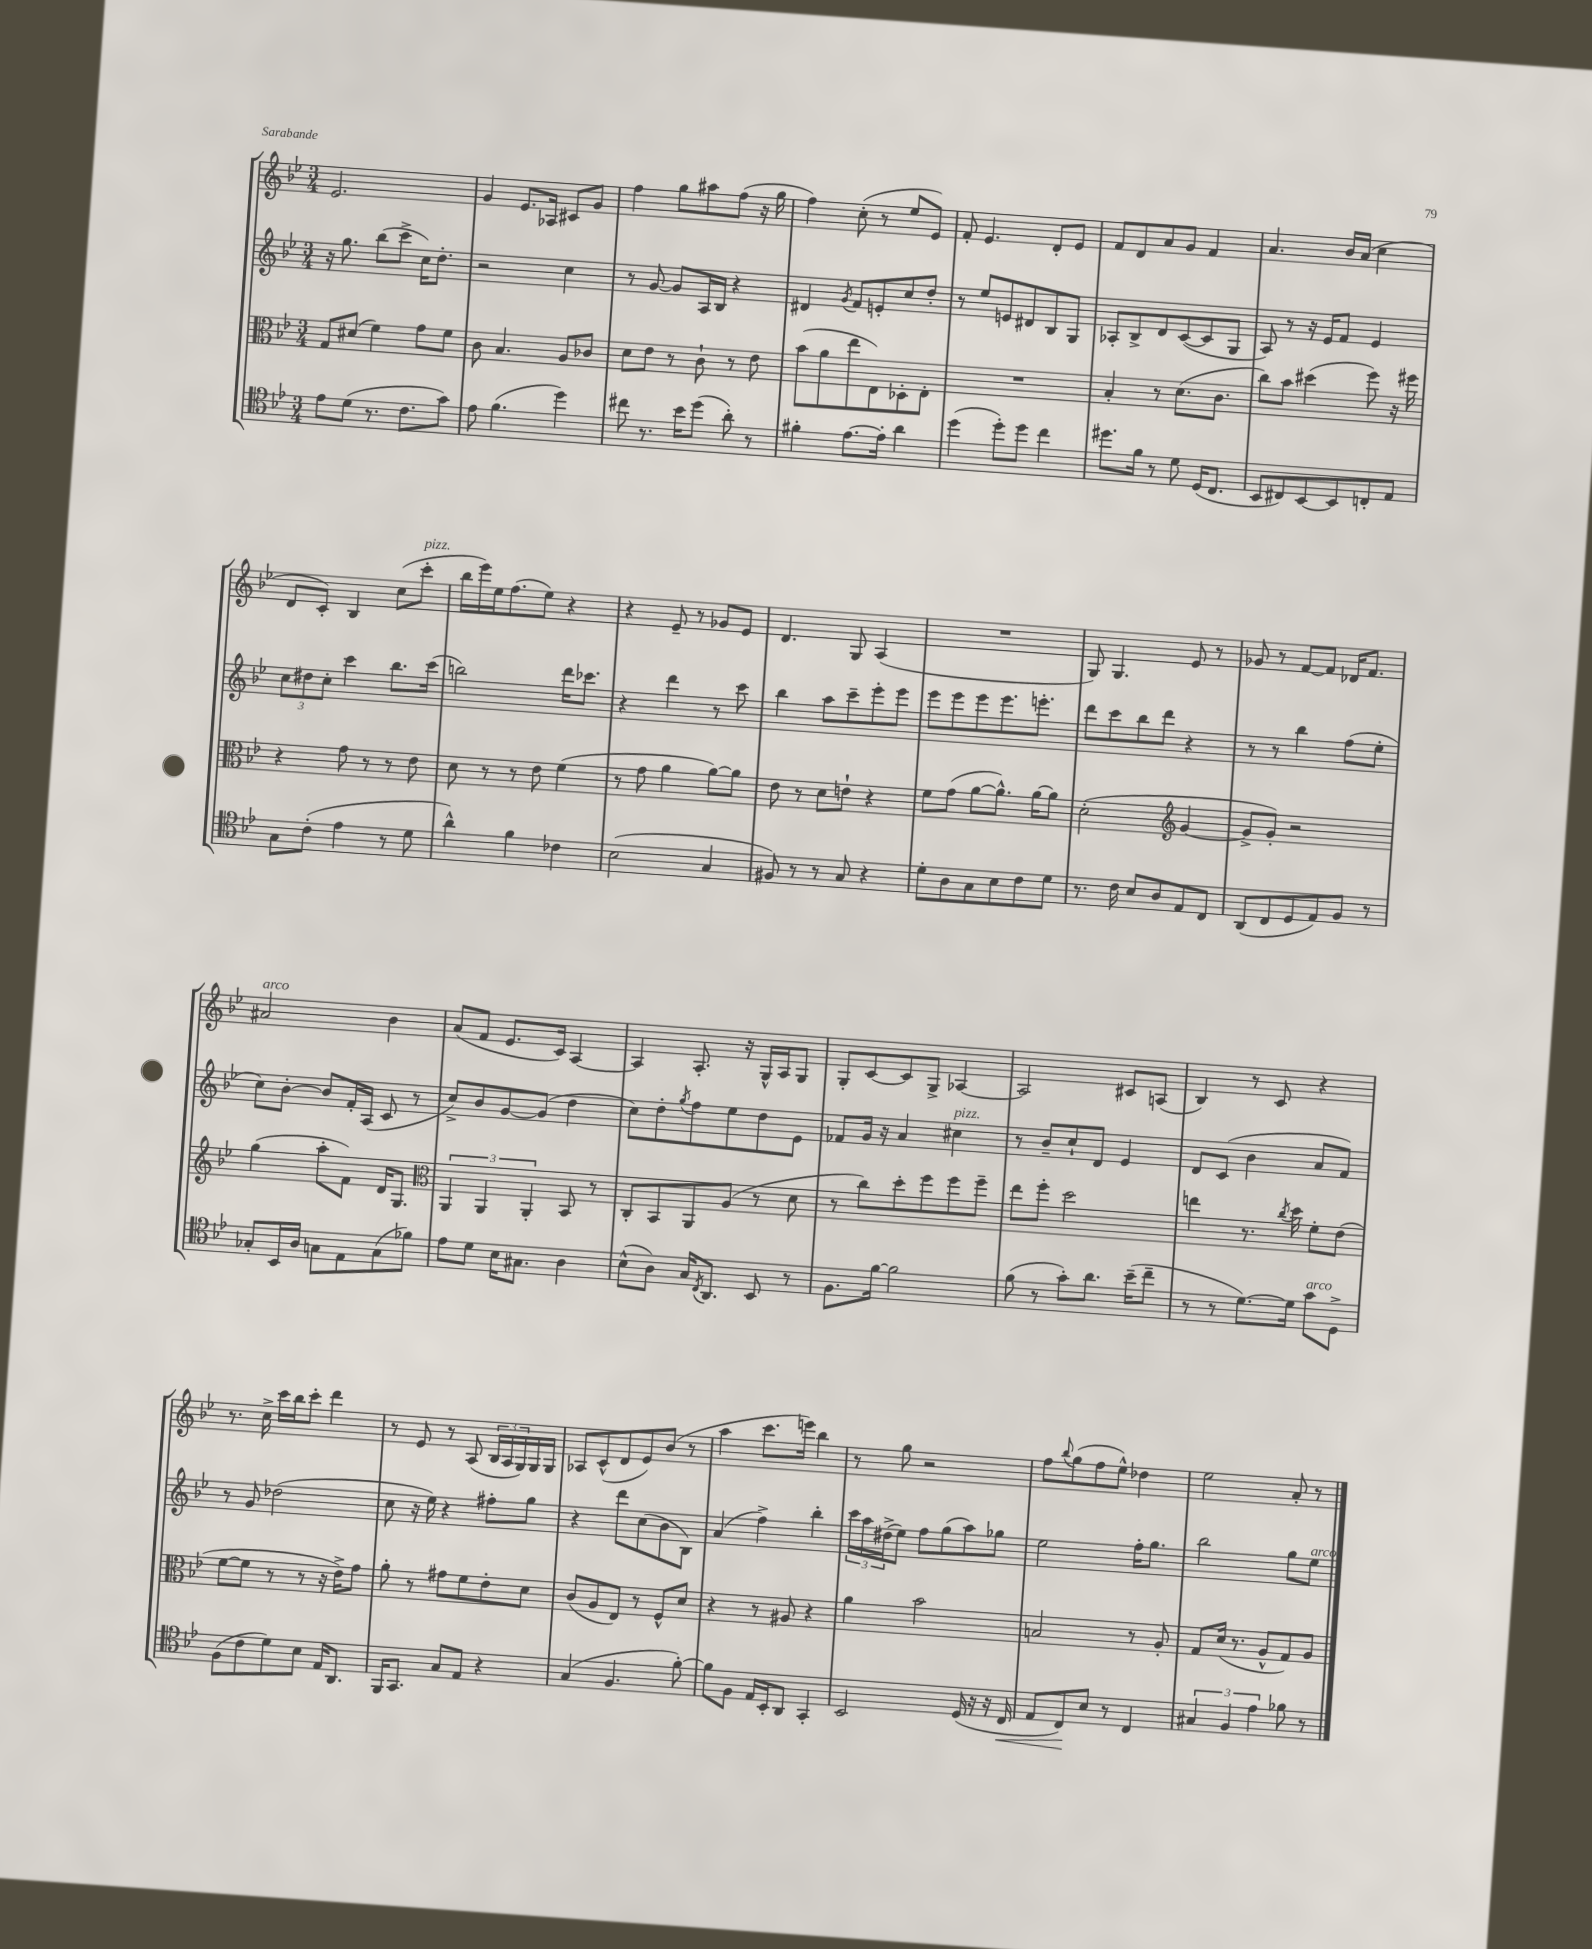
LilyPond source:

<<
\new StaffGroup <<
\new Staff = "s0" {
    \clef treble \key bes \major \numericTimeSignature \time 3/4
    ees'2. |
    g'4 ees'8. aes16 cis'8 g'8 |
    f''4 g''8 ais''8 f''8( r16 g''16 |
    f''4) c''8-.( r8 ees''8 ees'8) |
    f'8-. ees'4. d'8-. ees'8 |
    f'8 d'8 a'8 g'8 f'4 |
    a'4. bes'16 a'16( c''4 |
    d'8 c'8-.) bes4 c''8( c'''8-.^\markup { \italic "pizz." } |
    bes''16 ees'''16) ees''16 f''8.( ees''8) r4 |
    r4 ees'8-- r8 ges'8 ees'8 |
    d'4. g8 a4( |
    R2. |
    g8) g4. ees'8 r8 |
    ges'8 r8 f'8~ f'8 des'16 f'8. |
    ais'2^\markup { \italic "arco" } bes'4 |
    a'8( f'8 ees'8. c'16) a4~ |
    a4 a8.-. r16 g16-^ a16 g8 |
    g8-. c'8~ c'8 g8-> aes4~ |
    aes2 cis'8 a8( |
    bes4) r8 c'8 r4 |
    r8. c''16-> c'''16 bes''16 c'''8-. d'''4 |
    r8 ees'8 r8 a8( \tuplet 3/2 { bes16 a16 g16) } g16 g16 |
    aes8 c'8-^( d'8 ees'8) bes'8( r8 |
    a''4 c'''8. e'''16) bes''4 |
    r8 g''8 r2 |
    f''8 \appoggiatura { bes''8 } g''8( f''8 ees''8-^) des''4 |
    ees''2 a'8-. r8 \bar "|." |
}
\new Staff = "s1" {
    \clef treble \key bes \major \numericTimeSignature \time 3/4
    r16 g''8. bes''8( c'''8-> c''16) d''8.-. |
    r2 c''4 |
    r8 g'8~ g'8 a16 bes16 r4 |
    dis'4 \acciaccatura { g'8 } f'8 e'8-. c''8 d''8-. |
    r8 ees''8 e'8 dis'8 bes8 g8 |
    aes8-. bes8-> d'8 c'8~( c'8 g8 |
    a8) r8 r16 ees'16 f'8 ees'4 |
    \tuplet 3/2 { c''8 dis''8 c''8-. } c'''4 bes''8. c'''16( |
    b''2) d'''16 ces'''8. |
    r4 d'''4 r8 c'''8 |
    bes''4 a''8 c'''8-- ees'''8-. ees'''8 |
    ees'''8 ees'''8 ees'''8 ees'''8. e'''8.-. |
    d'''8 c'''8 bes''8 d'''8 r4 |
    r8 r8 bes''4 f''8( ees''8-. |
    c''8) bes'8~-. bes'8 f'16-. a16( c'8 r8 |
    c''8->) bes'8 g'8~ g'8( d''4 |
    c''8) d''8-. \acciaccatura { g''8 } f''8 ees''8 d''8 ees'8 |
    fes'8 g'16 r16 a'4 cis''4^\markup { \italic "pizz." } |
    r8 bes'8-- c''8-! d'8 ees'4 |
    d'8 c'8( bes'4 a'8 f'8) |
    r8 g'8 des''2( |
    c''8 r16 ees''16) r4 fis''8-. g''8 |
    r4 d'''8 c''8( bes'8 bes8) |
    a'4( f''4->) bes''4-. |
    \tuplet 3/2 { c'''16 a''16 dis''16->( } ees''8) f''8 g''8( a''8) ges''8 |
    ees''2 f''16-. g''8. |
    bes''2 g''8 ees''8^\markup { \italic "arco" } \bar "|." |
}
\new Staff = "s2" {
    \clef alto \key bes \major \numericTimeSignature \time 3/4
    g8 dis'8( f'4) g'8 f'8 |
    c'8 bes4. a8 ces'8 |
    d'8 ees'8 r8 c'8-! r8 ees'8 |
    bes'8( a'8 ees''8 ees8) des8-. ees8-. |
    R2. |
    bes4-. r8 d'8.( c'8. |
    c''8) bes'8 dis''4( f''8) r16 fis''16 |
    r4 g'8 r8 r8 ees'8 |
    d'8 r8 r8 ees'8 f'4( |
    r8 g'8 a'4 a'8~) a'8 |
    ees'8 r8 d'8 e'8-! r4 |
    f'8 g'8( a'8~ a'8.-^) a'16~ a'8 |
    d'2-.( \clef treble g'4~ |
    g'8-> g'8-.) r2 |
    g''4( a''8-. f'8) d'16 g8. |
    \clef alto \tuplet 3/2 { a,4 a,4 a,4-. } bes,8 r8 |
    c8-. bes,8 a,8 a8( r8 d'8 |
    r8 c''8) d''8-. f''8 f''8 f''8-- |
    ees''8 f''8-. d''2 |
    e''4 r8. \acciaccatura { c''8 } d''16 f'8-. ees'8( |
    f'8~ f'8 r8 r8 r16 ees'16->) g'8 |
    a'8-. r8 gis'8 f'8 ees'8-. d'8 |
    c'8( a8 ees8) r8 f8-^ d'8 |
    r4 r8 ais8 r4 |
    a'4 bes'2 |
    b2 r8 a8-. |
    g8 d'16( r8. a8-^ g8) a8 \bar "|." |
}
\new Staff = "s3" {
    \clef tenor \key bes \major \numericTimeSignature \time 3/4
    ees'8 d'8( r8. c'8. g'8) |
    ees'8 f'4.( d''4) |
    cis''8 r8. bes'16 d''8( a'8-.) r8 |
    fis'4-. ees'8.~ ees'16-. a'4 |
    d''4( d''8-.) d''8 c''4 |
    dis''8. f'16 r8 d'8 d16( c8. |
    bes,8 cis8) bes,8~ bes,8 c8-. ees8 |
    g8 c'8-.( ees'4 r8 d'8 |
    a'4-^) f'4 ces'4 |
    bes2( g4 |
    fis8) r8 r8 g8 r4 |
    d'8-. a8 g8 bes8 c'8 d'8 |
    r8. c'16 bes8 a8 ees8 c8 |
    a,8( c8 d8 ees8) f8 r8 |
    ges8-. bes,16 a16 g8 ees8 g8( fes'8) |
    ees'8 d'8 bes16 gis8. a4 |
    bes8-^( a8) g16 \acciaccatura { c8 } a,8. bes,8 r8 |
    f8. f'16~ f'2 |
    f'8( r8 g'8-.) a'8. bes'16--( c''8-- |
    r8 r8 d'8.~) d'16 g'8^\markup { \italic "arco" } d8-> |
    f8( c'8 d'8) bes8 ees16 a,8. |
    f,16 g,8. g8 ees8 r4 |
    g4( f4. f'8~-.) |
    f'8 f8 ees16 bes,16-. a,8 g,4-. |
    bes,2 d16( r16 r16 c16\< |
    ees8 c8\!) bes8 r8 c4 |
    \tuplet 3/2 { gis4 f4 ees'4 } fes'8 r8 \bar "|." |
}
>>
>>
\layout { \context { \Score \remove "Bar_number_engraver" } }
